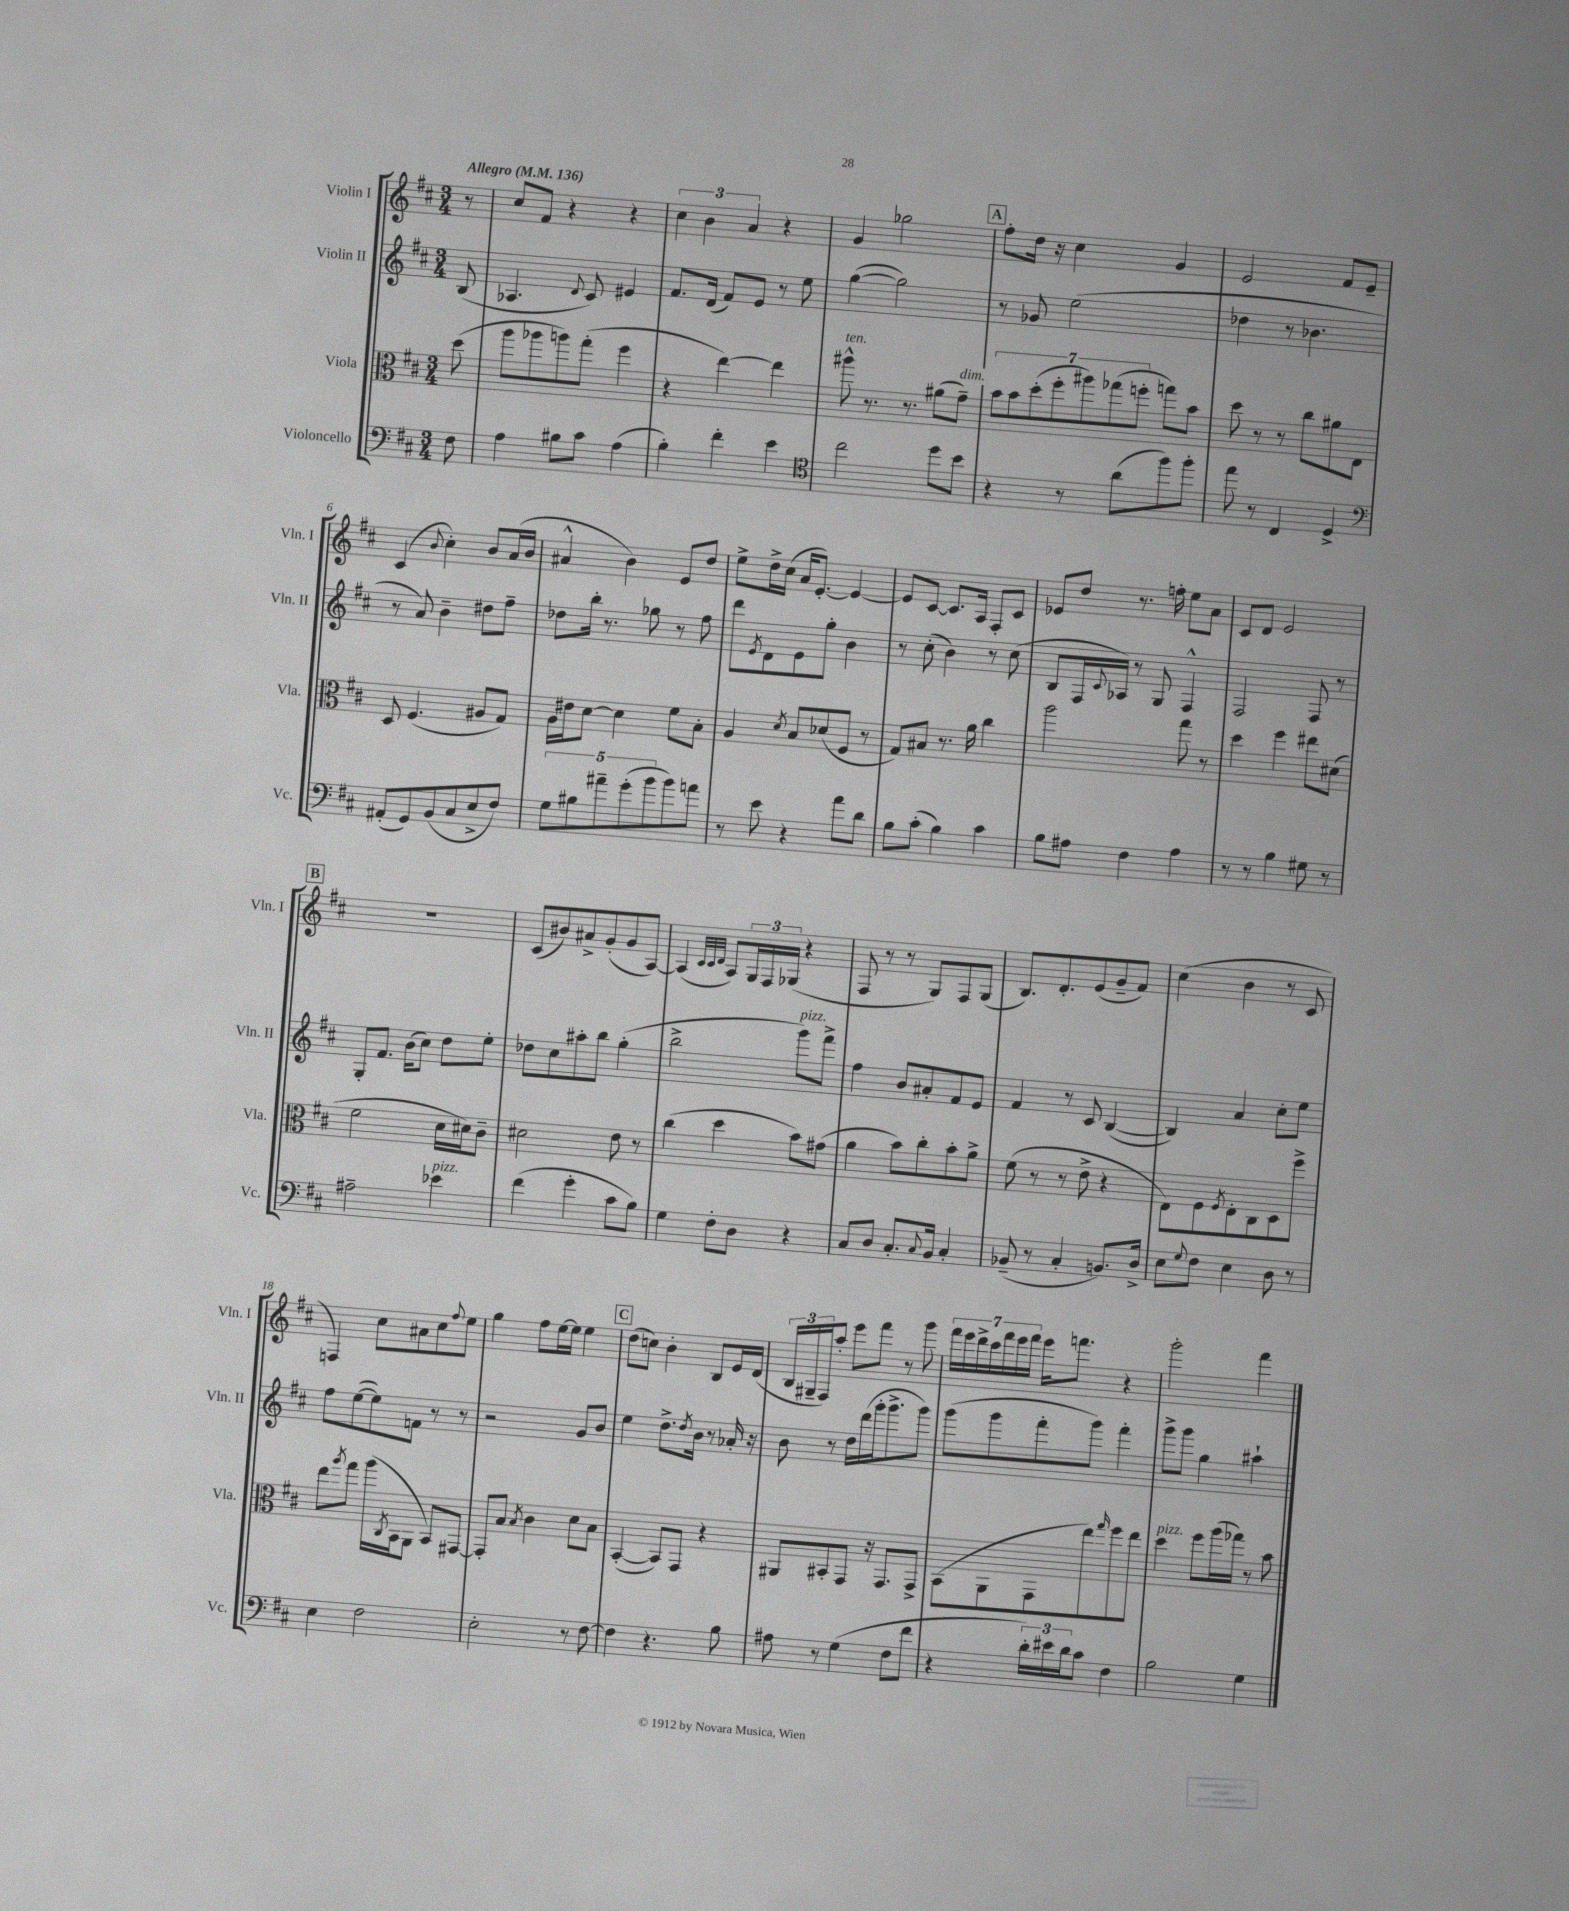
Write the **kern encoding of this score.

**kern	**kern	**kern	**kern
*staff4	*staff3	*staff2	*staff1
*clefF4	*clefC3	*clefG2	*clefG2
*k[f#c#]	*k[f#c#]	*k[f#c#]	*k[f#c#]
*M3/4	*M3/4	*M3/4	*M3/4
*MM136	*MM136	*MM136	*MM136
8F#	(8dd	(8B	8r
=	=	=	=
4A	8aa	4.A-	8cc#
.	8aa-	.	8f#
8B#	8aa)	.	4r
.	.	8qqd	.
8c#	(8gg'	8c#)	.
(4A	4ff#	4e#	4r
=	=	=	=
4B')	4r	8.f#	6cc#
.	.	.	6b
.	.	(16d	.
4f#'	[4ee)	8f#)	.
.	.	.	6a
.	.	8e	.
4e	4ee]	8r	4r
.	.	8ee	.
=	=	=	=
*clefC4	*	*	*
2cc#	8aa#^^	([4gg	4g
.	8.r	.	.
.	.	2gg])	2gg-
.	8.r	.	.
8dd	(8a#	.	.
8b	8g~)	.	.
=	=	=	=
4r	14b	8r	8ff#'
.	14b	.	.
.	.	8g-	16dd
.	(14dd'	.	.
.	.	.	16r
.	14ff#'	.	.
8r	.	(2ee	4cc#
.	14aa#)	.	.
.	(14gg-	.	.
(8a	.	.	.
.	14ff'	.	.
8ff#)	8gg)	.	4g
8ff#'	8b	.	.
=	=	=	=
8ee	8dd	4dd-	2e
8r	8r	.	.
4C#	8r	8r	.
.	8cc#	4.b-	.
4D^	8a#	.	8f#
.	8E	.	8e~
=	=	=	=
*clefF4	*	*	*
(8AA#'	8D	8r	(4c#
8GG)	(4.F#	8a)	.
.	.	.	8qqb
(8BB	.	4b~	4cc#')
8C#	.	.	.
8E^	8A#	8dd#	8b
8F#)	8G)	8ff#~	(16a
.	.	.	16b
=	=	=	=
10G	16A	8dd-	4a#^^
.	16e#	.	.
10B#	.	.	.
.	[8d	16bb'	.
.	.	8.r	.
10a#~	.	.	.
.	4d]	.	4b)
(10g'	.	.	.
.	.	8gg-	.
10b	.	.	.
8b)	8f#	8r	8e
8a	8B'	8ff#	8dd
=	=	=	=
8r	4A	8ddd	8ee^
.	.	8qe	.
8e	.	8d	16dd^
.	.	.	(16cc#
.	8qd	.	.
4r	8B	8e	16a
.	.	.	[8.e')
.	(8d-	8gg'	.
8a	8F#	4b	4e_
8d	8r	.	.
=	=	=	=
8B	8G)	8r	8e]
(8c#'	8B#	(8cc#'	[8c#
4B)	8.r	4b)	8.c#]
.	16a	.	16A
4c#	4cc#	8r	8F#'
.	.	(8cc#	8c#
=	=	=	=
8B	2aa	8B	8e-
8A#	.	16F#	8dd
.	.	8qqc#	.
.	.	16A-)	.
4F#	.	8r	8.r
.	.	8G	.
.	.	.	16ff'
4A#	8gg	4F#^^	8ee
.	8r	.	8a
=	=	=	=
8r	4dd	2F#	8c#
8r	.	.	8d
4B	4ff#	.	2e
8G#	8ee#	8F#	.
8r	(8d#	8r	.
=	=	=	=
2A#~	2f#	8G'	2.r
.	.	8.f#	.
.	.	(16b	.
.	.	8cc#)	.
4e-	16d	8dd	.
.	16d#)	.	.
.	8c#~	8ee'	.
=	=	=	=
(4f#	2d#	8dd-	(8c#
.	.	8cc#	8b#)
4g'	.	8aa#'	8a#^
.	.	8bb	(8g'
8c#	8e	(4gg'	8g
8B)	8r	.	[8A)
=	=	=	=
4G	(4cc#	2bb^	(4A]
.	.	.	32qqc#
.	.	.	32qqc#
.	.	.	32qqd
8F#'	4dd	.	8A)
8D	.	.	24G
.	.	.	24F#
.	.	.	(24G-
4r	8b)	8ggg)	4r
.	(8g#	8fff#^	.
=	=	=	=
8C#	4a	4ff#	8F#
8D	.	.	8r
8.C#'	8b)	8b	8r
.	8cc#'	8a#'	8G)
8qqC#	.	.	.
16BB	.	.	.
4C#'	8b'	8f#	8F#
.	8a^	8e	(8G
=	=	=	=
(8BB-~	(8f#	4f#	8.B)
8r	8r	.	.
.	.	.	8.d'
4C#'	8r	8r	.
.	8e^	8c#	(8e
8.BB)	4r	([4B	8g~
.	.	.	8f#)
16D^	.	.	.
=	=	=	=
8E	8E)	4B])	(4cc#
8qqG	.	.	.
8F#	8F#	.	.
.	8qF#	.	.
4E	8E'	4a	4b
.	8C#	.	.
8D	8D	8cc#'	8r
8r	8ff#^	8ee	8c#
=	=	=	=
4E	8ee	8ff#	4F)
.	8qaa	.	.
.	8gg	([8ee	.
2F#	(16aa	8ee])	8cc#
.	8qC#	.	.
.	16BB	.	.
.	8AA	8f	8a#
.	8BB)	8r	8cc#
.	.	.	8qqff#
.	[8GG#	8r	8ee
=	=	=	=
2E'	8GG#']	2r	4gg
.	8B	.	.
.	8qB	.	.
.	4c#	.	8ff#
.	.	.	[16ee
.	.	.	16ee]
8r	8d	8g	4ee
[8F#	8B	8b	.
=	=	=	=
4F#]	([4BB'	4ee	(8dd
.	.	.	8cc)
4.r	8BB])	8.dd^	4b'
.	8GG	.	.
.	.	8qdd	.
.	.	16b	.
.	4r	8r	8B
8B	.	16a-'	16e
.	.	16r	(16d
=	=	=	=
8A#	8AA#	8b	24B
.	.	.	24G#~
.	.	.	24F#)
8r	8BB#'	8r	8aa'
(4G	8GG	16dd	8eee
.	.	(16ddd	.
.	16r	16ggg'	8fff#
.	8.GG	8.ggg^	.
8F#	.	.	8r
8f#	8GG^	8ggg)	8ggg
=	=	=	=
4r	(8BB	(8ggg	28fff#
.	.	.	28eee
.	.	.	28ddd^
.	.	.	28ccc#
.	8AA	8ggg	.
.	.	.	28fff#
.	.	.	28eee
.	.	.	28fff#
24d')	8GG	8fff#'	16eee
24e#	.	.	.
.	.	.	8.fff
24d	.	.	.
8c#	8ee)	8ggg)	.
.	16qqgg	.	.
4F#	8ff#	4fff#'	4r
.	8ee	.	.
=	=	=	=
2B	4dd	8ggg^	2ggg'
.	.	8ggg	.
.	8ff#	4gg	.
.	(16aa	.	.
.	16gg-)	.	.
4G	8r	4aa#`	4fff#
.	8b	.	.
==	==	==	==
*-	*-	*-	*-
